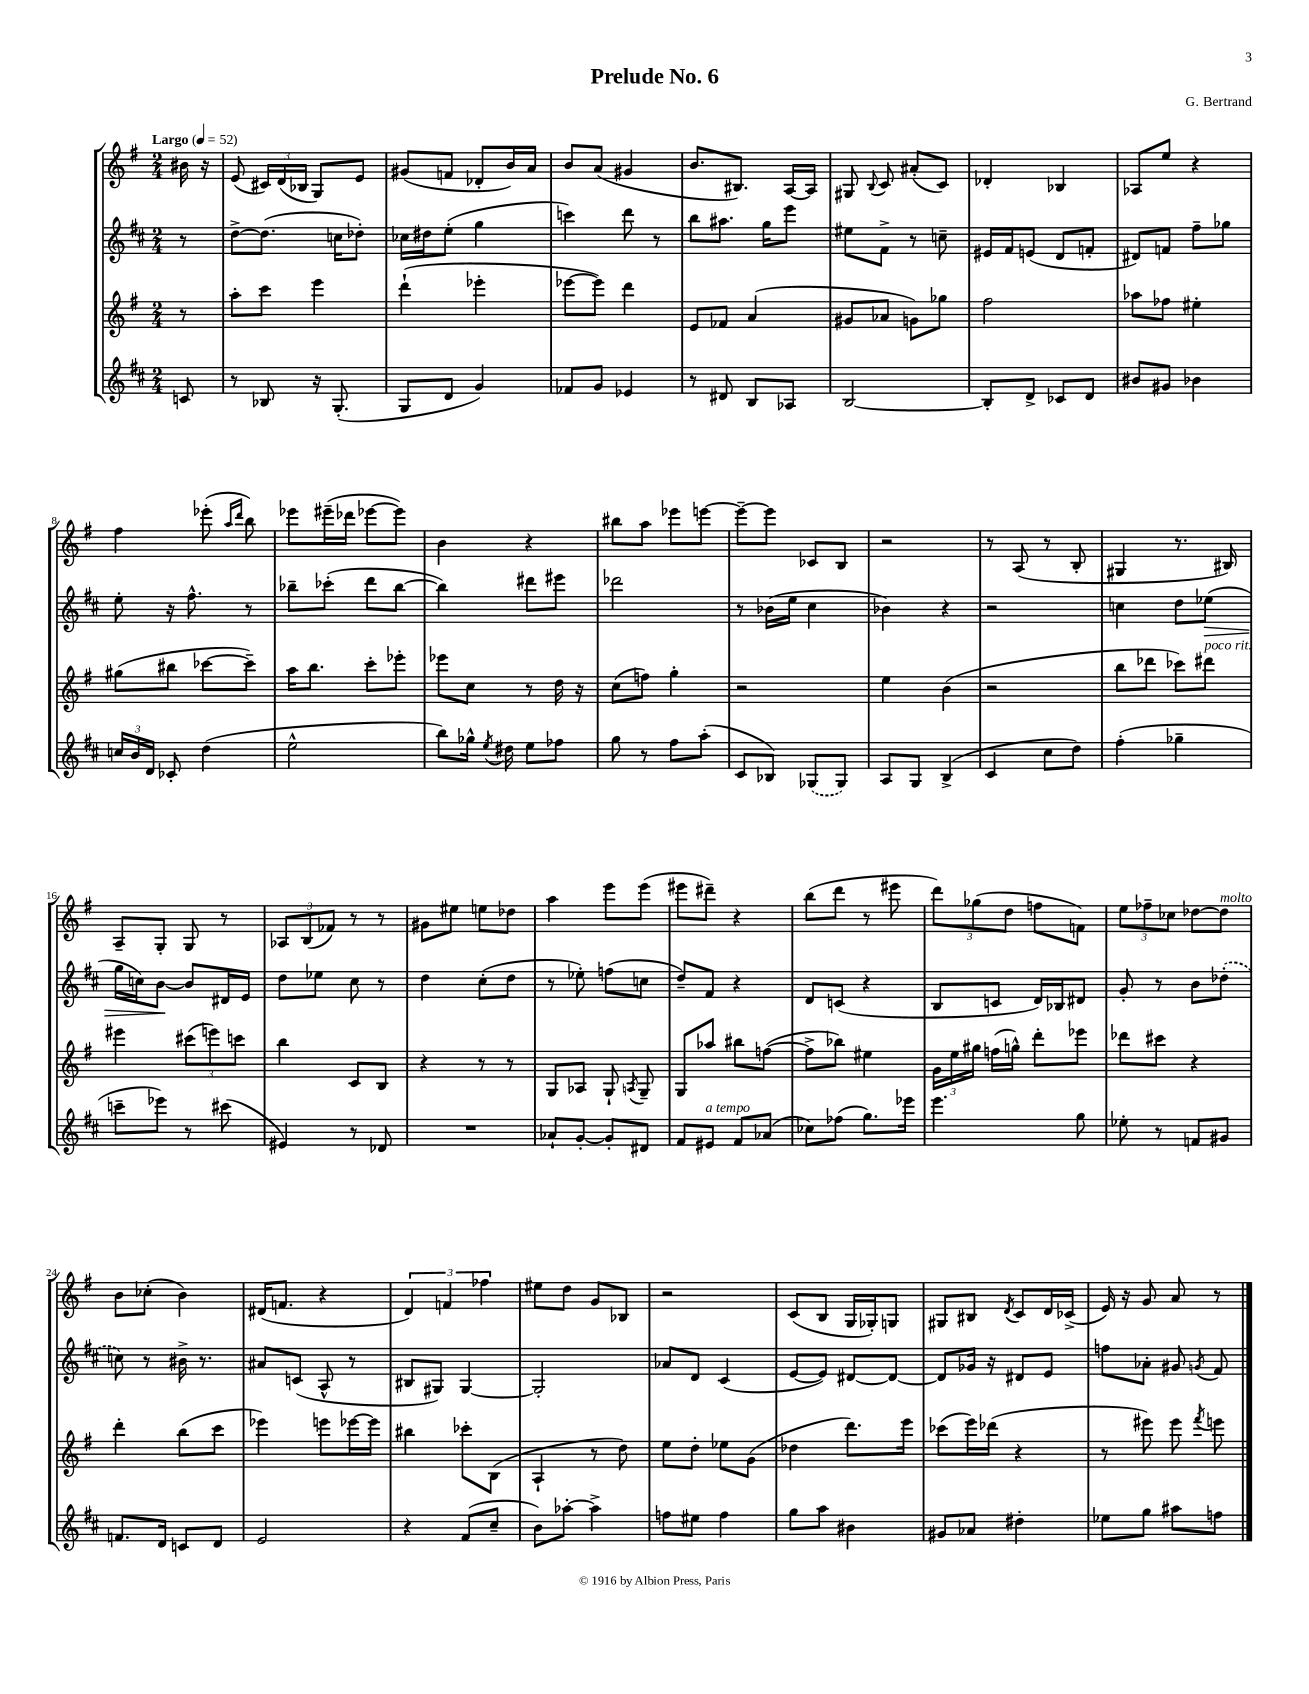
\header { title = "Prelude No. 6" composer = "G. Bertrand" }
<<
\new StaffGroup <<
\new Staff = "s0" {
    \clef treble \key g \major \numericTimeSignature \time 2/4 \partial 8 \tempo "Largo" 4 = 52
    \autoBeamOff bis'16 r16 |
    e'8( \tuplet 3/2 { cis'16[) d'16( bes16] } g8[) e'8] |
    gis'8[( f'8] des'8[-. b'16) a'16] |
    b'8[ a'8]( gis'4 |
    b'8.[ bis8.]) a16[~ a16] |
    gis8 \appoggiatura { b8 } c'8 ais'8[-.( c'8]) |
    des'4-. bes4 |
    aes8[ e''8] r4 |
    fis''4 ees'''8-.( \grace { a''16[ d'''16] } b''8) |
    ees'''8[ eis'''16--( des'''16] ees'''8[~ ees'''8]) |
    b'4 r4 |
    bis''8[ a''8] ees'''8[ e'''8]~ |
    e'''8[~-- e'''8] ces'8[ b8] |
    r2 |
    r8 a8( r8 b8-. |
    gis4 r8. bis16) |
    a8[-- g8]-. g8 r8 |
    \tuplet 3/2 { aes8[ b8( fes'8]) } r8 r8 |
    gis'8[ eis''8] e''8[ des''8] |
    a''4 e'''8[ e'''8]( |
    eis'''8[ dis'''8]--) r4 |
    b''8[( d'''8] r8 eis'''8 |
    \tuplet 3/2 { d'''8[) ges''8( d''8] } f''8[ f'8]) |
    \tuplet 3/2 { e''8[ fes''8-- ces''8] } des''8[~ des''8]^\markup { \italic "molto" } |
    b'8[ ces''8]-.( b'4) |
    dis'16[( f'8.] r4 |
    \tuplet 3/2 { d'4) f'4 fes''4 } |
    eis''8[ d''8] g'8[ bes8] |
    r2 |
    c'8[( b8] g16[ ges16-.) g8] |
    gis8[ bis8] \acciaccatura { d'8 } c'8[ d'16 ces'16]->( |
    e'16) r16 g'8 a'8 r8 \bar "|." |
}
\new Staff = "s1" {
    \clef treble \key d \major \numericTimeSignature \time 2/4 \partial 8
    \autoBeamOff r8 |
    d''8[~-> d''8.]( c''16[ des''8]-.) |
    ces''16[ dis''16 e''8]-.( g''4 |
    c'''4) d'''8 r8 |
    b''8[ ais''8.] g''16[ e'''8] |
    eis''8[ fis'8]-> r8 c''8-- |
    eis'16[ fis'16 e'8]( d'8[ f'8]-. |
    dis'8[) f'8] fis''8[-- ges''8] |
    e''8-. r16 fis''8.-^ r8 |
    bes''8[-- ces'''8]-.( d'''8[ bes''8]~ |
    bes''4) dis'''8[ eis'''8] |
    des'''2 |
    r8 bes'16[( e''16] cis''4 |
    bes'4) r4 |
    r2 |
    c''4 d''8[ ees''8]\>( |
    g''16[ c''16) b'8]~\! b'8[ dis'16 e'16] |
    d''8[ ees''8] cis''8 r8 |
    d''4 cis''8[-.( d''8] |
    r8 ees''8-.) f''8[( c''8] |
    d''8[--) fis'8] r4 |
    d'8[ c'8]( r4 |
    b8[ c'8] d'16[) bes16 dis'8] |
    g'8-. r8 b'8[ \once \slurDashed des''8]-.( |
    c''8) r8 bis'16-> r8. |
    ais'8[ c'8]( a8-^ r8 |
    bis8[ gis8]) gis4~ |
    gis2-. |
    aes'8[ d'8] cis'4( |
    e'8[~ e'8]) dis'8[~ dis'8]~ |
    dis'8[ ges'16] r16 dis'8[ e'8] |
    f''8[ aes'8]-. gis'8 \acciaccatura { g'8 } fis'8 \bar "|." |
}
\new Staff = "s2" {
    \clef treble \key g \major \numericTimeSignature \time 2/4 \partial 8
    \autoBeamOff r8 |
    a''8[-. c'''8] e'''4 |
    d'''4-!( ees'''4-. |
    ees'''8[~ ees'''8]) d'''4 |
    e'8[ fes'8] a'4( |
    gis'8[ aes'8] g'8[) ges''8] |
    fis''2 |
    aes''8[ fes''8] eis''4-. |
    gis''8[( bis''8] ces'''8[~ ces'''8]--) |
    a''16[ b''8.] c'''8[-. ees'''8]-. |
    ees'''8[ c''8] r8 d''16 r16 |
    c''8[( f''8]) g''4-. |
    r2 |
    e''4 b'4( |
    r2 |
    b''8[ des'''8] ces'''8[) dis'''8]^\markup { \italic "poco rit." } |
    eis'''4 \tuplet 3/2 { cis'''8[( e'''8) c'''8] } |
    b''4 c'8[ b8] |
    r4 r8 r8 |
    g8[ aes8] g8-! \acciaccatura { a8 } g8-- |
    g8[ aes''8] bis''8[ f''8]~( |
    f''8[-> bes''8]) eis''4 |
    \tuplet 3/2 { g'16[ e''16 gis''16] } f''16[( g''16]-^) d'''8[-. ees'''8] |
    des'''8[ cis'''8] r4 |
    d'''4-. b''8[( c'''8] |
    ees'''4) e'''8[ ees'''16~ ees'''16] |
    bis''4 ces'''8[-. b8]( |
    a4-! r8 d''8) |
    e''8[ d''8]-. ees''8[ g'8]( |
    des''4 d'''8.[) e'''16] |
    ces'''8[( e'''16) des'''16]( r4 |
    r8 eis'''8) eis'''8 \acciaccatura { fis'''8 } e'''8 \bar "|." |
}
\new Staff = "s3" {
    \clef treble \key d \major \numericTimeSignature \time 2/4 \partial 8
    \autoBeamOff c'8 |
    r8 bes8 r16 g8.-.( |
    g8[ d'8] g'4) |
    fes'8[ g'8] ees'4 |
    r8 dis'8 b8[ aes8] |
    b2~ |
    b8[-. d'8]-> ces'8[ d'8] |
    bis'8[ gis'8] bes'4 |
    \tuplet 3/2 { c''16[ b'16 d'16] } ces'8-. d''4( |
    e''2-^ |
    b''8[) ges''16]-^ \acciaccatura { e''8 } dis''16 e''8[ fes''8] |
    g''8 r8 fis''8[ a''8]-.( |
    cis'8[ bes8]) \once \slurDashed ges8[( ges8]) |
    a8[ g8] b4->( |
    cis'4 cis''8[ d''8]) |
    fis''4-.( ges''4-- |
    c'''8[-- ees'''8]) r8 cis'''8( |
    eis'4) r8 des'8 |
    R2 |
    aes'8[-! g'8]~-. g'8[-. dis'8] |
    fis'8[ eis'8]^\markup { \italic "a tempo" } fis'8[ aes'8]( |
    ces''8[) fes''8]( g''8.[) ees'''16] |
    e'''4. g''8 |
    ees''8-. r8 f'8[ gis'8] |
    f'8.[ d'16] c'8[ d'8] |
    e'2 |
    r4 fis'8[( cis''8]-- |
    b'8[) aes''8]~-. aes''4-> |
    f''8[ eis''8] f''4 |
    g''8[ a''8] bis'4 |
    gis'8[ aes'8] dis''4-. |
    ees''8[ g''8] ais''8[ f''8] \bar "|." |
}
>>
>>
